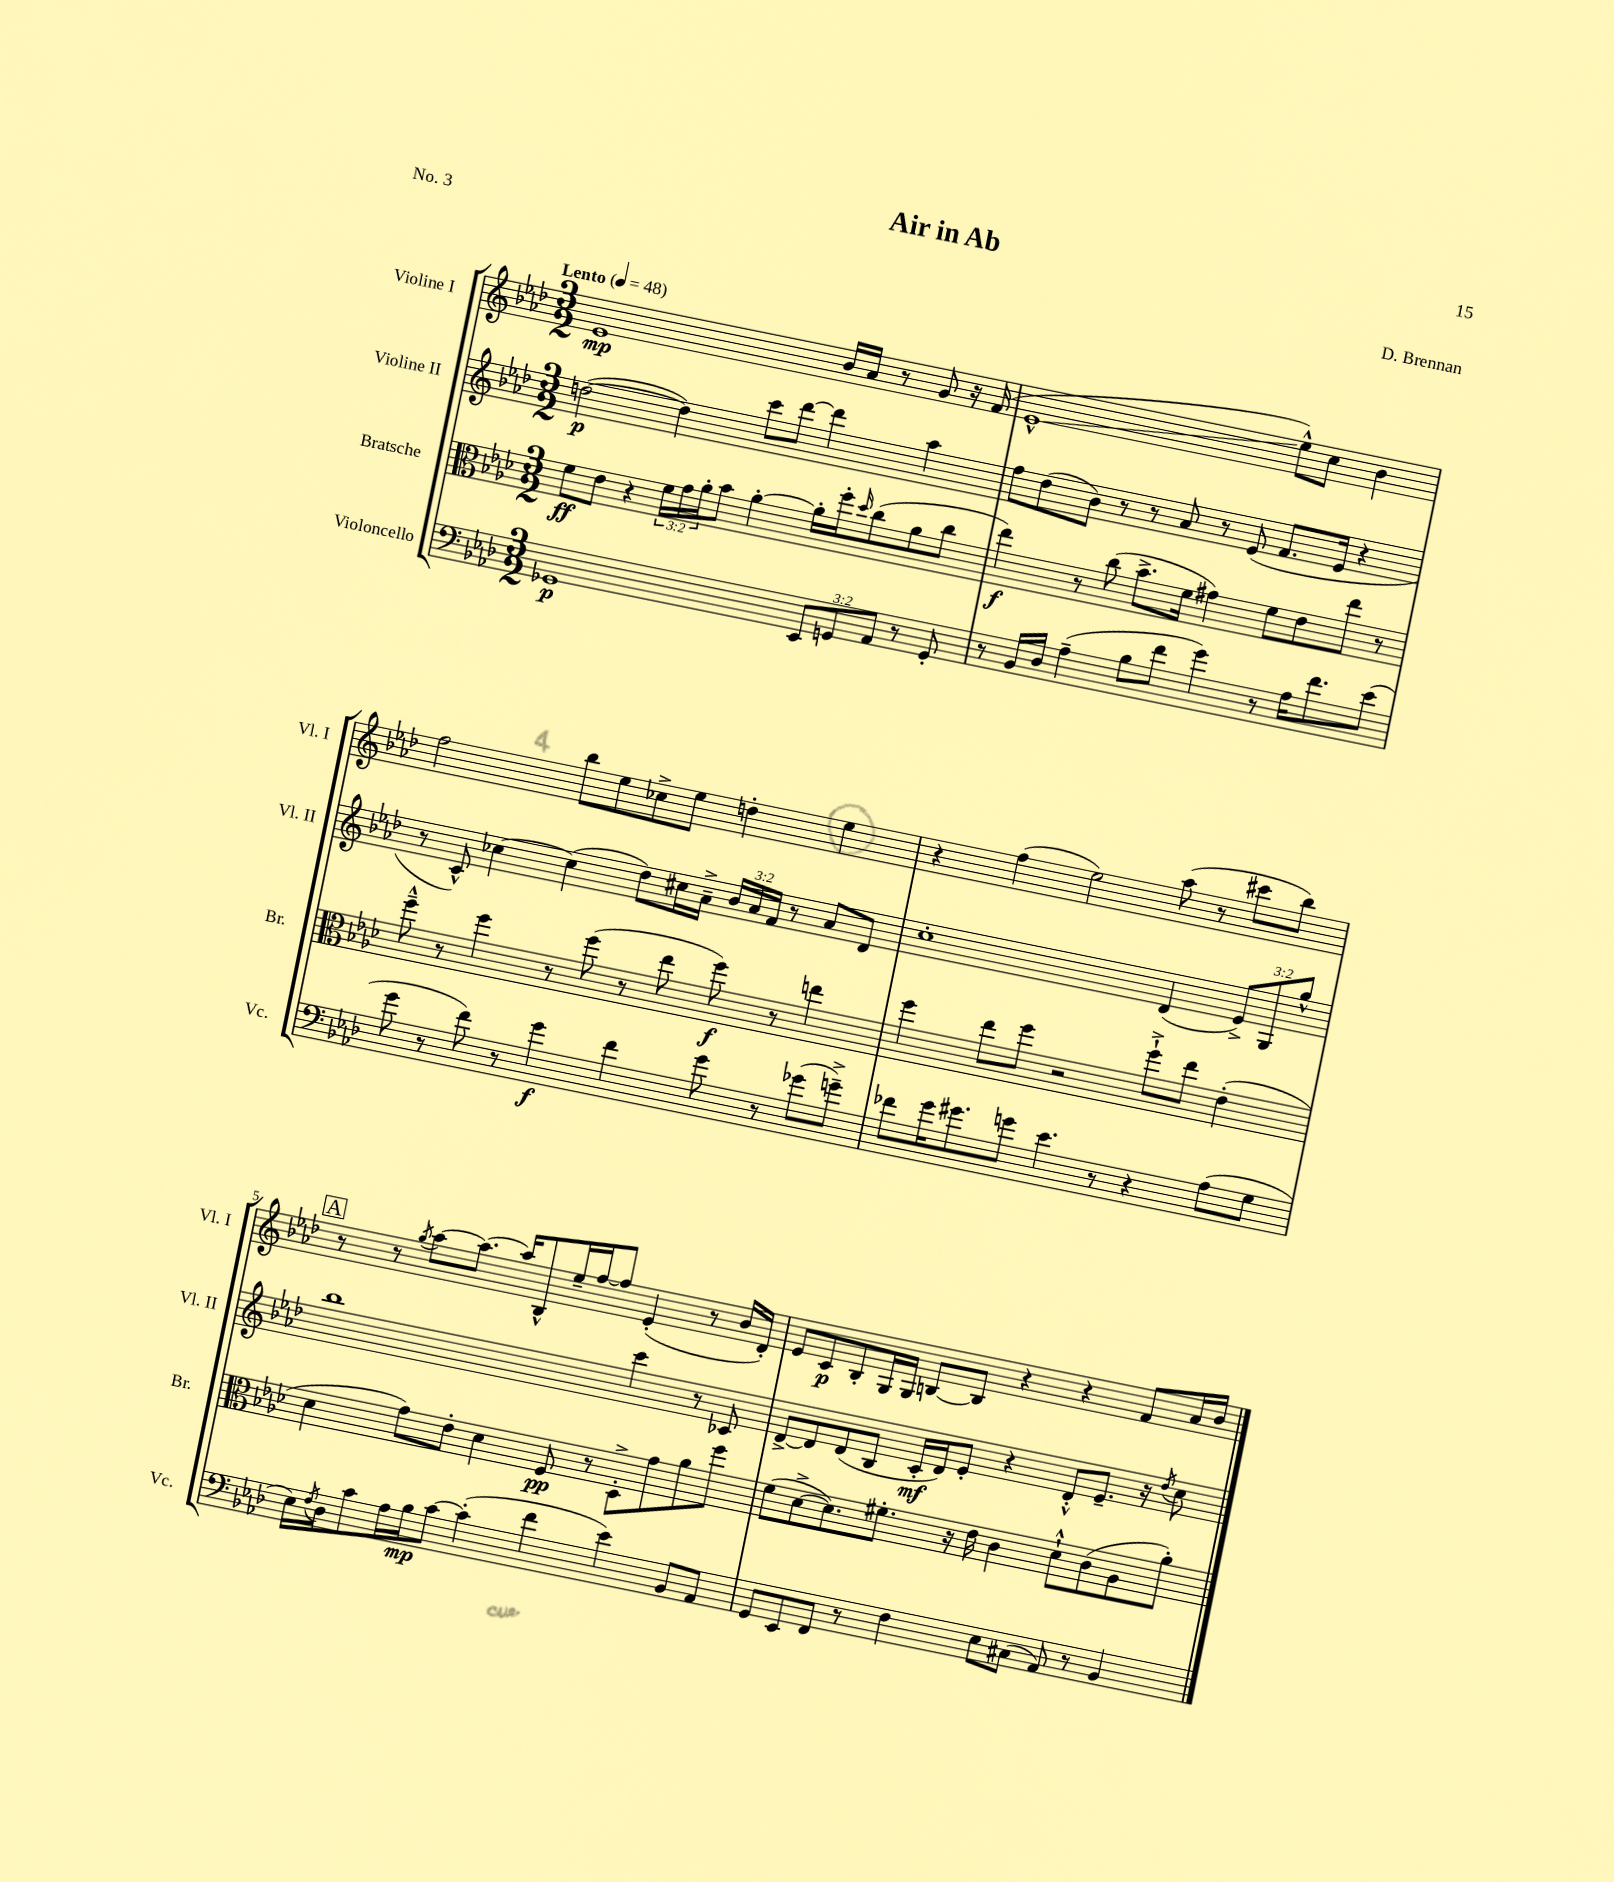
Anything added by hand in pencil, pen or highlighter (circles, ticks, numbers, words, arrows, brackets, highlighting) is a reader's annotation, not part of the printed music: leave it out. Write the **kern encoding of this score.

**kern	**kern	**kern	**kern
*staff4	*staff3	*staff2	*staff1
*clefF4	*clefC3	*clefG2	*clefG2
*k[b-e-a-d-]	*k[b-e-a-d-]	*k[b-e-a-d-]	*k[b-e-a-d-]
*M3/2	*M3/2	*M3/2	*M3/2
*MM48	*MM48	*MM48	*MM48
1GG-	8f	([2dd	1e-
.	8e-	.	.
.	4r	.	.
.	24f	4dd])	.
.	24g	.	.
.	24a-'	.	.
.	8b-	.	.
.	[4a-'	8ccc	.
.	.	[8ddd-	.
12EE-	16a-']	4ddd-]	16b-
.	16ff'	.	16a-
12GG	.	.	.
.	16qqdd-	.	.
.	(8cc	.	8r
12AA-	.	.	.
8r	8a-	4aa-	8g
8GG'	8cc	.	16r
.	.	.	(16f
=	=	=	=
8r	4ee-)	8ff	1e-^^
16BB-	.	(8dd-	.
16D-	.	.	.
(4A-~	8r	8b-)	.
.	(8cc	8r	.
8B-	8.b-^	8r	.
8f	.	8a-	.
.	16f	.	.
4g)	4g#)	8r	.
.	.	(8e-	.
8r	8f	8.f	8ee-^^)
16A-	8e-	.	8cc
8.f	.	16e-	.
.	8ee-	4r	4b-
(8e-	8r	.	.
=	=	=	=
8g	8ff~^^	8r	2ff
8r	8r	8c^^)	.
8f)	4ff	[4cc-	.
8r	.	.	.
4g	8r	(4cc-]	8bb-
.	(8ff	.	8ee-
4f	8r	8dd-)	8cc-^
.	8ee-	16cc#	8ee-
.	.	16a-~^	.
8g	8ff)	24b-	4dd'
.	.	24a-	.
.	.	24f	.
8r	8r	8r	.
(8g-	4ee	8a-	4ee-
8g~^)	.	8d-	.
=	=	=	=
8f-	4ff	1cc'	4r
16g	.	.	.
8.g#	.	.	.
.	8ee-	.	(4ff
8g	8ff	.	.
4.e-	2r	.	2ee-)
8r	.	.	.
4r	8ff`^	(4d-	(8aa-
.	8ee-	.	8r
(8A-	(4e-'	12e-^)	8ccc#
.	.	12G	.
8G	.	.	8bb-)
.	.	12gg^^	.
=	=	=	=
16E-)	4d-	1bb-	8r
8qF	.	.	.
16D-	.	.	.
8c	.	.	8r
.	.	.	8qgg
16A-	8g)	.	[8aa-
16B-	.	.	.
[8c	8e-'	.	8.aa-_
(4c']	4d-	.	.
.	.	.	16aa-]
.	.	.	8B-^^
4f	8F	.	16ee-~
.	.	.	[16ff
.	8r	.	8ff]
4e-)	8D-'^	4ccc	(4e-'
.	8g	.	.
8BB-	8a-	8r	8r
8AA-	8ff	8c-	16b-
.	.	.	16d-')
=	=	=	=
8GG	(8f	[8d-^	8e-
8EE-	[8d-^	8d-]	8c
8FF	8.d-])	(8d-	8B-'
8r	.	8B-	16G
.	8.f#'	.	16G
4F	.	16c'	[8B
.	.	16d-)	.
.	16r	8e-'	8B]
.	16e-	.	.
8E-	4c	4r	4r
(8C#	.	.	.
8AA-)	8d-`^^	8d-'^^	4r
8r	(8c	8.e-~	.
4BB-	8A-	.	8f
.	.	16r	.
.	.	8qdd-	.
.	8a-')	8cc	16a-
.	.	.	16b-
==	==	==	==
*-	*-	*-	*-
